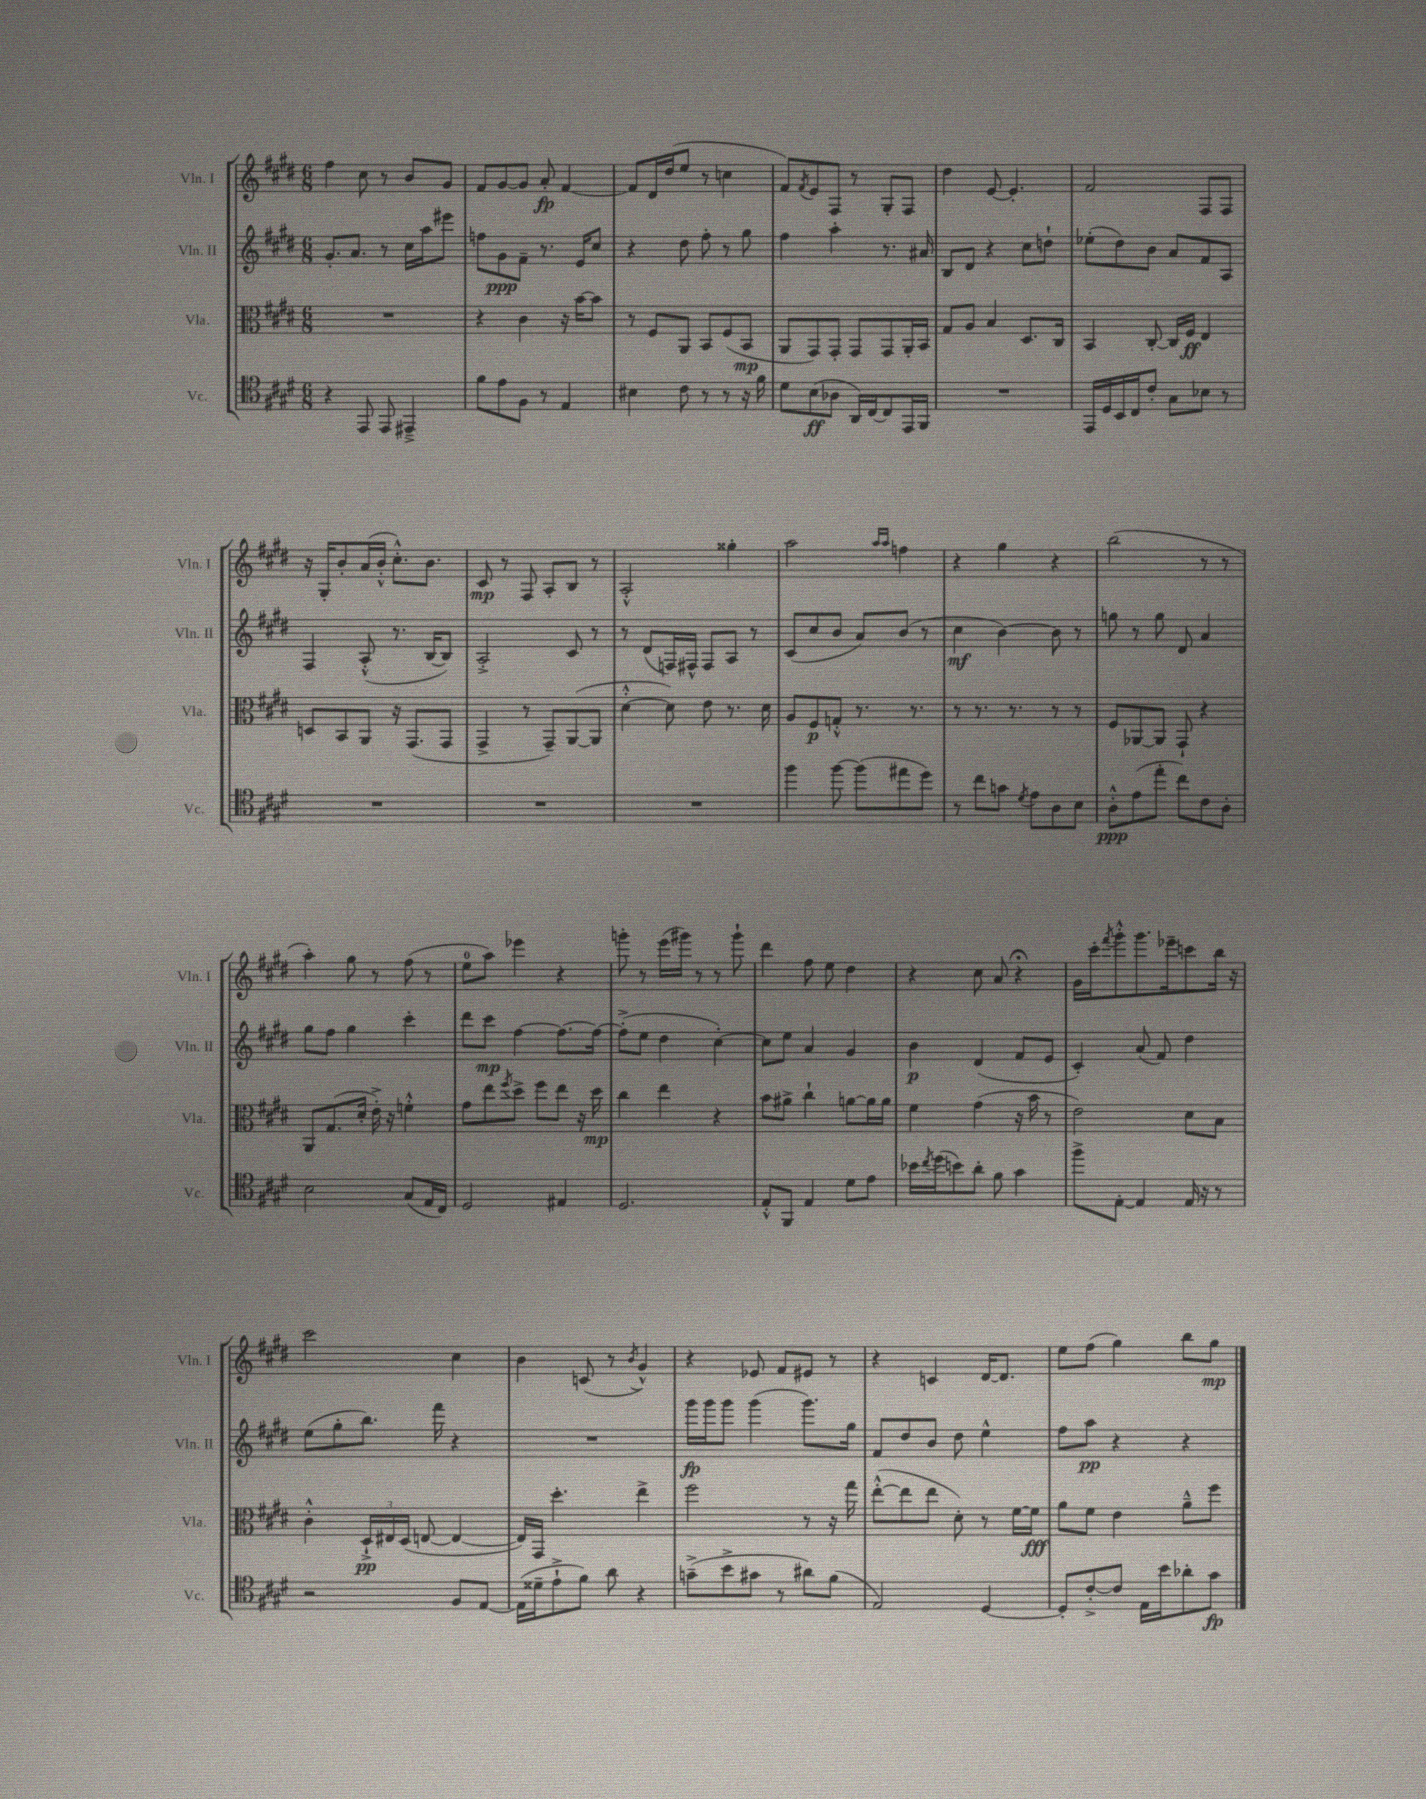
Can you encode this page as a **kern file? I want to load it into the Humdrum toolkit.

**kern	**dynam	**kern	**dynam	**kern	**dynam	**kern	**dynam
*part4	*part4	*part3	*part3	*part2	*part2	*part1	*part1
*staff4	*staff4	*staff3	*staff3	*staff2	*staff2	*staff1	*staff1
*I"Vc.	*	*I"Vla.	*	*I"Vln. II	*	*I"Vln. I	*
*I'Vc.	*	*I'Vla.	*	*I'Vln. II	*	*I'Vln. I	*
*clefC4	*	*clefC3	*	*clefG2	*	*clefG2	*
*k[f#c#g#d#]	*	*k[f#c#g#d#]	*	*k[f#c#g#d#]	*	*k[f#c#g#d#]	*
*M6/8	*	*M6/8	*	*M6/8	*	*M6/8	*
=15	=15	=15	=15	=15	=15	=15	=15
4r	.	2.r	.	8.g#'/L	.	4ff#\	.
.	.	.	.	8.a/J	.	.	.
8EE/	.	.	.	.	.	8cc#\	.
8EE/	.	.	.	8r	.	8r	.
4EE#X~^/	.	.	.	16cc#\LL	.	8b/L	.
.	.	.	.	16aa\J	.	.	.
.	.	.	.	8eee#X\J	.	8g#/J	.
=16	=16	=16	=16	=16	=16	=16	=16
8f#\L	.	4r	.	8ffn\L	.	8f#/L	.
8e\	.	.	.	8g#\	ppp	[8g#/	.
8F#\J	.	4c#\	.	8f#~\J	.	8g#/J]	.
8r	.	.	.	8.r	.	8a'/	fp
4E/	.	16r	.	.	.	[4f#/	.
.	.	[16b\KL	.	16e/KL	.	.	.
.	.	8b\J]	.	8cc#/J	.	.	.
=17	=17	=17	=17	=17	=17	=17	=17
4B#X\	.	8r	.	4r	.	8f#/L]	.
.	.	8F#/L	.	.	.	16d#/L	.
.	.	.	.	.	.	(16dd#/J	.
8c#\	.	8AA/J	.	8dd#\	.	8ee/J	.
8r	.	8BB/L	.	8ff#'\	.	8r	.
8r	.	(8F#/	.	8r	.	4ccn\	.
16r	.	8BB/J	mp	8gg#\	.	.	.
16f#\	.	.	.	.	.	.	.
=18	=18	=18	=18	=18	=18	=18	=18
8d#\L	.	8AA/L	.	4ff#\	.	8f#/L)	.
.	.	.	.	.	.	8qf#/	.
(8B\	ff	8GG#/)	.	.	.	8e/	.
8A-X\J	.	8GG#'/J	.	4aa'\	.	8F#/J	.
16AA/LL)	.	8GG#/L	.	.	.	8r	.
[16C#/J	.	.	.	.	.	.	.
8C#/]	.	8GG#/	.	8.r	.	8G#'/L	.
16EE/L	.	16AA'/L	.	.	.	8F#/J	.
16FF#/JJ	.	16BB/JJ	.	16a#X/	.	.	.
=19	=19	=19	=19	=19	=19	=19	=19
2.r	.	8G#/L	.	8B/L	.	4dd#\	.
.	.	8A/J	.	8d#/J	.	.	.
.	.	4B/	.	4r	.	[8e/	.
.	.	.	.	.	.	4.e'/]	.
.	.	8.D#/L	.	8cc#\L	.	.	.
.	.	.	.	8ddn`\J	.	.	.
.	.	16C#/Jk	.	.	.	.	.
=20	=20	=20	=20	=20	=20	=20	=20
16EE/LL	.	4BB/	.	(8ee-X'\L	.	2f#/	.
16D#/	.	.	.	.	.	.	.
16BB/	.	.	.	8dd#\)	.	.	.
16C#/J	.	.	.	.	.	.	.
8c#'/J	.	[8C#'/	.	8b\J	.	.	.
8G#\L	.	16C#/LL]	.	8a/L	.	.	.
.	.	16F#/JJ	ff	.	.	.	.
8B-X\J	.	4E/	.	8f#/	.	8F#/L	.
8r	.	.	.	8A/J	.	8F#/J	.
!!LO:LB:g=z
=21	=21	=21	=21	=21	=21	=21	=21
2.r	.	8Dn/L	.	4F#/	.	16r	.
.	.	.	.	.	.	16G#'/KL	.
.	.	8BB/	.	.	.	8b'/	.
.	.	8AA/J	.	(8A'^^/	.	(16a/L	.
.	.	.	.	.	.	16b'^^/JJ	.
.	.	16r	.	8.r	.	8.cc#'^^\L)	.
.	.	(8.GG#/L	.	.	.	.	.
.	.	.	.	[16B/KL	.	8.b\J	.
.	.	8GG#/J	.	8B/J])	.	.	.
=22	=22	=22	=22	=22	=22	=22	=22
2.r	.	4GG#^/	.	2A'^/	.	8c#/	mp
.	.	.	.	.	.	8r	.
.	.	8r	.	.	.	8F#/	.
.	.	8GG#~/L)	.	.	.	8A'/L	.
.	.	([8AA/	.	8c#/	.	8B/J	.
.	.	8AA/J]	.	8r	.	8r	.
=23	=23	=23	=23	=23	=23	=23	=23
2.r	.	[4d#'^^\	.	8r	.	2A'^^/	.
.	.	.	.	(8d#/L	.	.	.
.	.	8d#\])	.	16Fn/L)	.	.	.
.	.	.	.	16F#X^^/JJ	.	.	.
.	.	8e\	.	8F#/L	.	.	.
.	.	8.r	.	8A/J	.	4gg##X'\	.
.	.	.	.	8r	.	.	.
.	.	16d#\	.	.	.	.	.
=24	=24	=24	=24	=24	=24	=24	=24
4ff#\	.	8A/L	.	(8c#/L	.	2aa\	.
.	.	8F#/	p	8cc#/	.	.	.
[8ff#\	.	8Gn'^^/J	.	8b/J	.	.	.
(8ff#\L]	.	8.r	.	8a/L)	.	.	.
.	.	.	.	.	.	16qqaa/LL	.
.	.	.	.	.	.	16qqaa/JJ	.
8ee#X\	.	.	.	(8b/J	.	4ffn\	.
.	.	8.r	.	.	.	.	.
8dd#\J)	.	.	.	8r	.	.	.
=25	=25	=25	=25	=25	=25	=25	=25
8r	.	8r	.	4cc#\	mf	4r	.
8cc#\L	.	8.r	.	.	.	.	.
8gn\J	.	.	.	[4b\)	.	4gg#\	.
.	.	8.r	.	.	.	.	.
8qd#/	.	.	.	.	.	.	.
8e\L	.	.	.	.	.	.	.
8A\	.	8r	.	8b\]	.	4r	.
8B\J	.	8r	.	8r	.	.	.
=26	=26	=26	=26	=26	=26	=26	=26
8A'^^\L	ppp	8F#/L	.	8ggn\	.	(2bb\	.
(8e\	.	[8AA-X/	.	8r	.	.	.
8ee'\J	.	8AA-/J]	.	8gg\	.	.	.
8cc#\L)	.	8GG#`/	.	8d#/	.	.	.
8c#\	.	4r	.	4a/	.	8r	.
8A'\J	.	.	.	.	.	8r	.
!!LO:LB:g=z
=27	=27	=27	=27	=27	=27	=27	=27
2B\	.	8AA/L	.	8gg#\L	.	4aa'\)	.
.	.	(8.G#/	.	8ff#\J	.	.	.
.	.	.	.	4gg#\	.	8gg#\	.
.	.	16d#'/Jk	.	.	.	.	.
.	.	16e'^\)	.	.	.	8r	.
.	.	16r	.	.	.	.	.
(8G#/L	.	4fn'^^\	.	4ccc#'\	.	(8ff#\	.
16E/L	.	.	.	.	.	8r	.
16C#/JJ)	.	.	.	.	.	.	.
=28	=28	=28	=28	=28	=28	=28	=28
2D#/	.	8g#\L	.	8ddd#\L	.	8ee\L	.
.	.	8ee\	.	8ccc#\J	mp	8aa\J)	.
.	.	8qff#/	.	.	.	.	.
.	.	8dd#^\J	.	[4ff#\	.	4eee-X\	.
.	.	8ff#\L	.	.	.	.	.
4E#X/	.	8ee\J	.	8.ff#\L_	.	4r	.
.	.	16r	.	.	.	.	.
.	.	16dd#\	mp	16ff#\Jk_	.	.	.
=29	=29	=29	=29	=29	=29	=29	=29
2.D#/	.	4cc#\	.	(8ff#'^\L]	.	8gggn'\	.
.	.	.	.	8ee\J	.	8r	.
.	.	4ee\	.	4dd#\	.	(16eee\LL	.
.	.	.	.	.	.	16ggg#X\JJ)	.
.	.	.	.	.	.	8r	.
.	.	4r	.	[4cc#'\)	.	8r	.
.	.	.	.	.	.	8ggg#`\	.
=30	=30	=30	=30	=30	=30	=30	=30
8E'^^/L	.	8b\L	.	8cc#\L]	.	4ddd#\	.
8FF#/J	.	8a#X^\J	.	8ee\J	.	.	.
4E/	.	4cc#`\	.	4a/	.	8ff#\	.
.	.	.	.	.	.	8ee\	.
8d#\L	.	[8an\L	.	4g#/	.	4dd#\	.
8e\J	.	16a\L]	.	.	.	.	.
.	.	16a\JJ	.	.	.	.	.
=31	=31	=31	=31	=31	=31	=31	=31
16b-X\LL	.	4f#\	.	4b\	p	4r	.
8qcc#/	.	.	.	.	.	.	.
(16dd#\J	.	.	.	.	.	.	.
8bn\)	.	.	.	.	.	.	.
8a'\J	.	(4g#\	.	(4d#/	.	8cc#\	.
8f#\	.	.	.	.	.	8a/	.
4g#\	.	16r	.	8f#/L	.	4r;<	.
.	.	16b\	.	.	.	.	.
.	.	8r	.	8e/J	.	.	.
=32	=32	=32	=32	=32	=32	=32	=32
8ff#^\L	.	2e\)	.	4c#'/)	.	16g#\LL	.
.	.	.	.	.	.	16ccc#'\J	.
.	.	.	.	.	.	8qfff#/	.
[8E'\J	.	.	.	.	.	8ggg#'^^\	.
4E/]	.	.	.	(8a/	.	8.ggg#\	.
.	.	.	.	8f#/)	.	.	.
.	.	.	.	.	.	16eee-X~\k	.
16E/	.	8d#\L	.	4dd#\	.	8cccn\	.
16r	.	.	.	.	.	.	.
8r	.	8B\J	.	.	.	16bb\Jk	.
.	.	.	.	.	.	16r	.
!!LO:LB:g=z
=33	=33	=33	=33	=33	=33	=33	=33
2r	.	4c#'^^\	.	(8ee\L	.	2ccc#\	.
.	.	.	.	8gg#'\	.	.	.
.	.	24D#`^/LL	pp	8.bb\J)	.	.	.
.	.	24E#X/	.	.	.	.	.
.	.	(24D#/JJ	.	.	.	.	.
.	.	[8En/	.	.	.	.	.
.	.	.	.	16fff#\	.	.	.
8F#/L	.	4E/_	.	4r	.	4cc#\	.
[8E/J	.	.	.	.	.	.	.
=34	=34	=34	=34	=34	=34	=34	=34
(16E\LL]	.	16E/LL])	.	2.r	.	4b\	.
16d##X~\J	.	16GG#/JJ	.	.	.	.	.
8e`^\	.	4.dd#'\	.	.	.	.	.
8f#\J)	.	.	.	.	.	(8cn/	.
8a\	.	.	.	.	.	8r	.
.	.	.	.	.	.	8qb/	.
4r	.	4ee^\	.	.	.	4g#^^/)	.
=35	=35	=35	=35	=35	=35	=35	=35
(8gn~^\L	.	2ff#\	.	16ggg#\LL	fp	4r	.
.	.	.	.	16ggg#\J	.	.	.
8b^\	.	.	.	8ggg#\J	.	.	.
8g#X\J	.	.	.	(4ggg#\	.	8e-X/	.
8r	.	.	.	.	.	8f#/L	.
8a#X\L)	.	8r	.	8.ggg#\L)	.	8e#X/J	.
(8f#\J	.	16r	.	.	.	8r	.
.	.	16gg#\	.	16gg#\Jk	.	.	.
=36	=36	=36	=36	=36	=36	=36	=36
2E/)	.	([8ee'^^\L	.	8f#/L	.	4r	.
.	.	8ee\]	.	8dd#/	.	.	.
.	.	8ee\J	.	8b/J	.	4cn/	.
.	.	8d#'\)	.	8dd#\	.	.	.
[4D#/	.	8r	.	4ee^^\	.	[16d#/KL	.
.	.	.	.	.	.	8.d#/J]	.
.	.	[16f#\LL	.	.	.	.	.
.	.	16f#\JJ]	fff	.	.	.	.
=37	=37	=37	=37	=37	=37	=37	=37
8D#'/L]	.	8a\L	.	8ff#\L	.	8ee\L	.
[8c#'^/	.	8f#\J	.	8aa\J	pp	(8ff#\J	.
8c#/J]	.	4e\	.	4r	.	4gg#\)	.
16E\LL	.	.	.	.	.	.	.
16b\J	.	.	.	.	.	.	.
8a-X'\	.	8a~^^\L	.	4r	.	8bb\L	.
8g#\J	fp	8ff#\J	.	.	.	8gg#\J	mp
==	==	==	==	==	==	==	==
*-	*-	*-	*-	*-	*-	*-	*-
